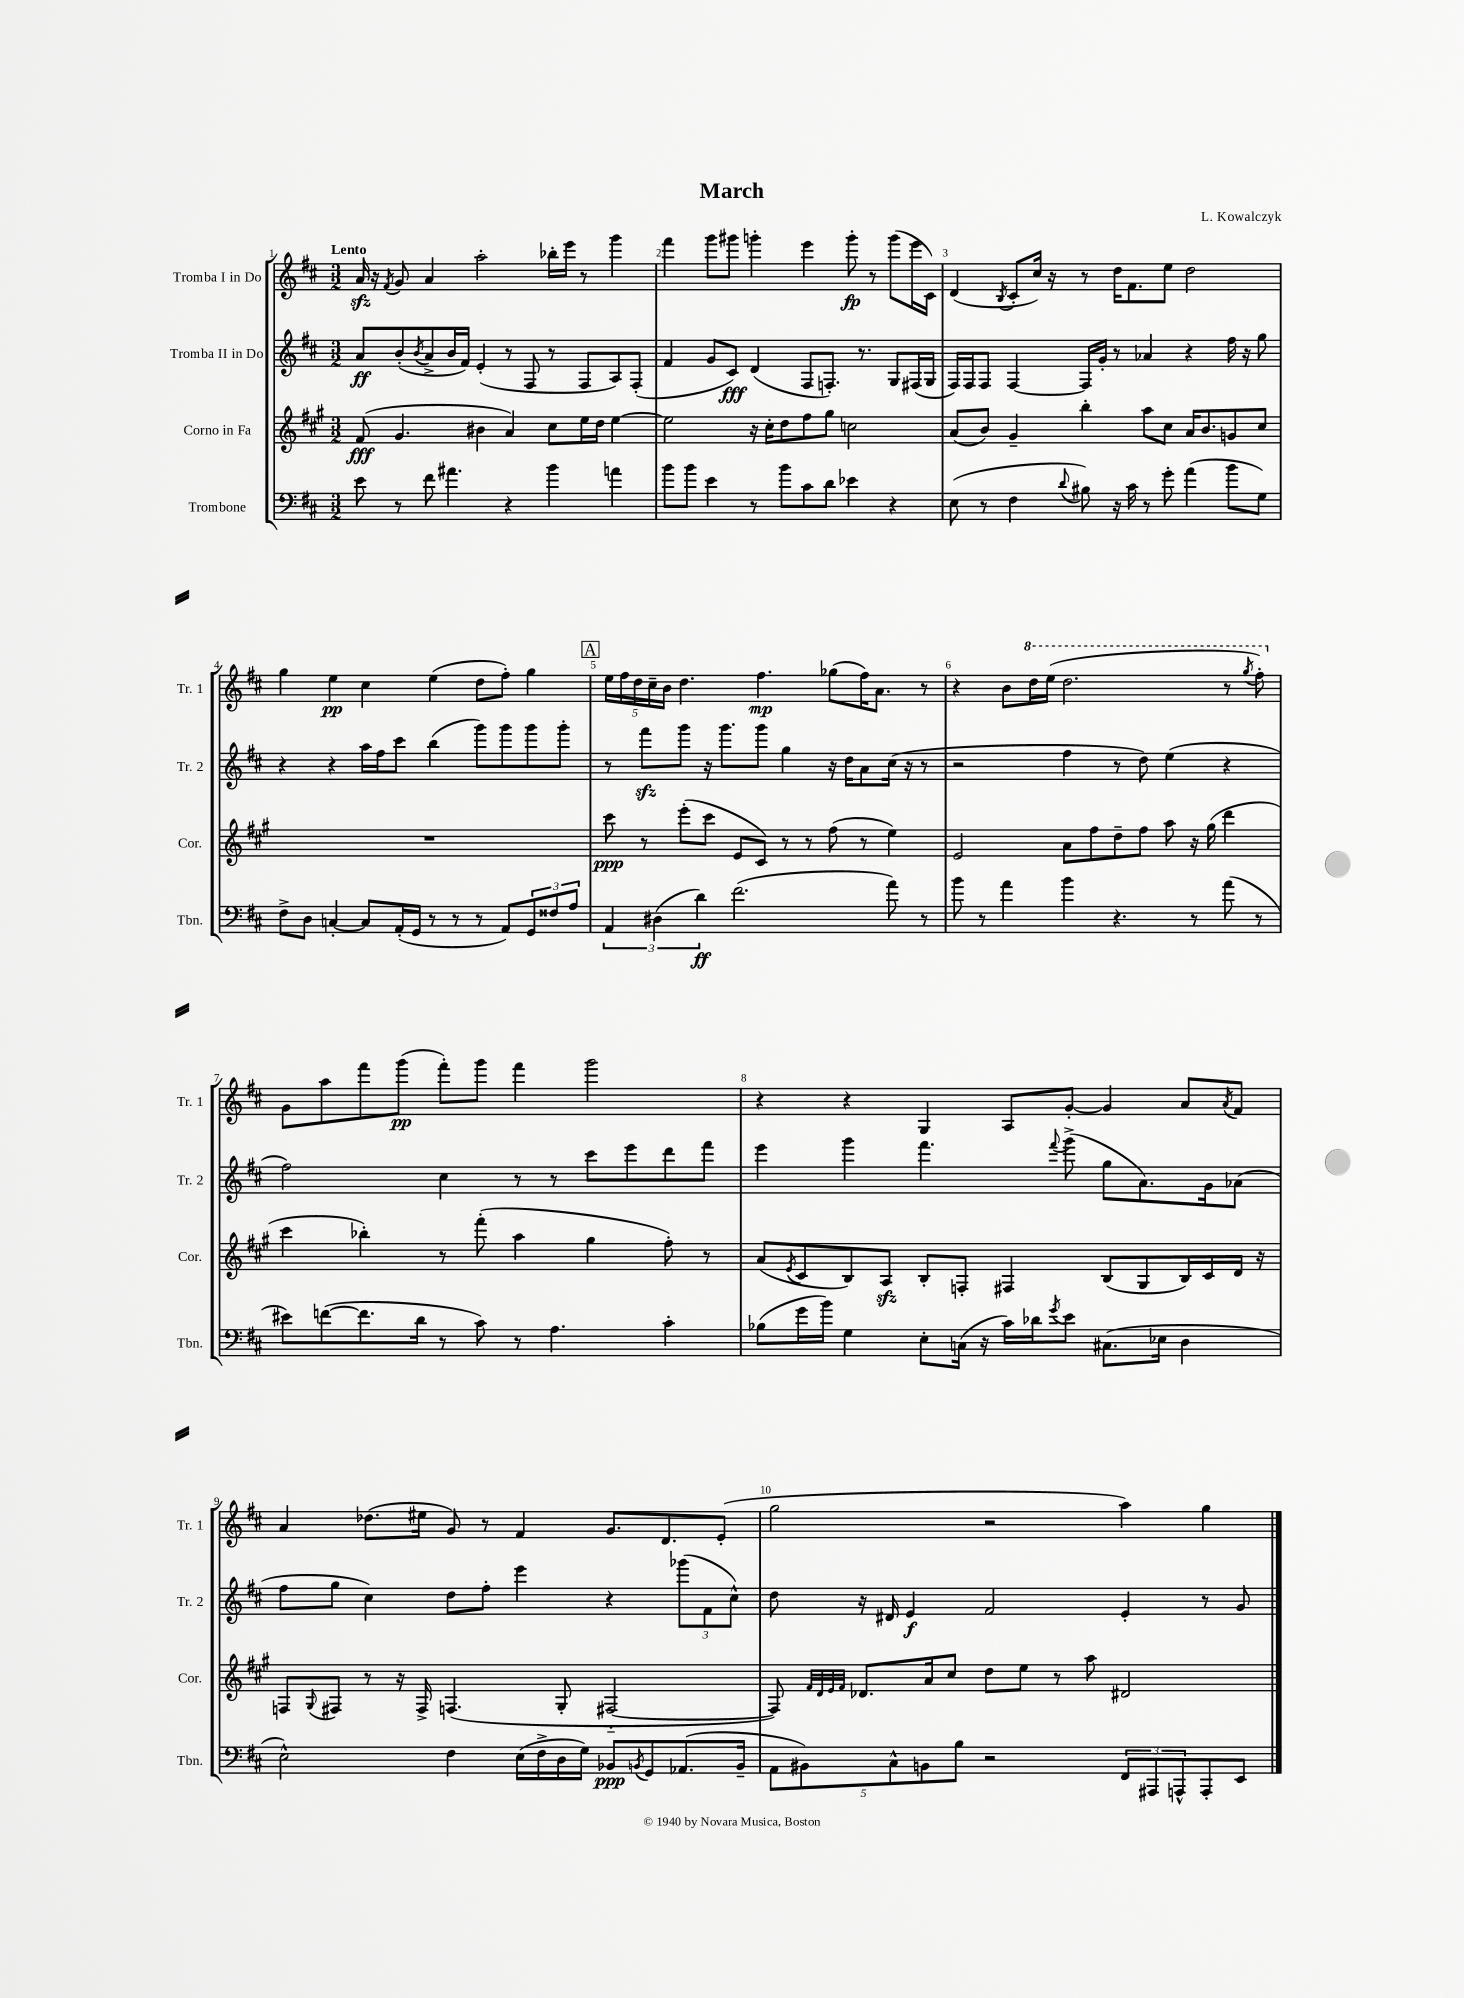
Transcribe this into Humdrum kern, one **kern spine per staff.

**kern	**dynam	**kern	**dynam	**kern	**dynam	**kern	**dynam
*part4	*part4	*part3	*part3	*part2	*part2	*part1	*part1
*staff4	*staff4	*staff3	*staff3	*staff2	*staff2	*staff1	*staff1
*I"Trombone	*	*I"Corno in Fa	*	*I"Tromba II in Do	*	*I"Tromba I in Do	*
*I'Tbn.	*	*I'Cor.	*	*I'Tr. 2	*	*I'Tr. 1	*
*clefF4	*	*clefG2	*	*clefG2	*	*clefG2	*
*k[f#c#]	*	*k[f#c#g#]	*	*k[f#c#]	*	*k[f#c#]	*
*M3/2	*	*M3/2	*	*M3/2	*	*M3/2	*
=1	=1	=1	=1	=1	=1	=1	=1
!	!	!	!	!	!	!LO:TX:a:B:t=Lento	!
8e\	.	(8f#/	fff	8a/L	ff	16azz/	.
.	.	.	.	.	.	16r	.
.	.	.	.	.	.	8qf#/	.
8r	.	4.g#/	.	(8b'/	.	8g/	.
.	.	.	.	8qb/	.	.	.
8f#\	.	.	.	8a^/	.	4a/	.
4.a#X\	.	.	.	16b/L	.	.	.
.	.	.	.	16f#/JJ)	.	.	.
.	.	4b#X\	.	(4e'/	.	2aa'\	.
4r	.	4a/)	.	8r	.	.	.
.	.	.	.	8F#/	.	.	.
4b\	.	8cc#\L	.	8r	.	16bb-X'\LL	.
.	.	.	.	.	.	16eee\JJ	.
.	.	16ee\L	.	8F#/L	.	8r	.
.	.	16dd\JJ	.	.	.	.	.
4an\	.	[4ee\	.	8A/)	.	4ggg\	.
.	.	.	.	(8F#'/J	.	.	.
=2	=2	=2	=2	=2	=2	=2	=2
8b\L	.	2ee\]	.	4f#/	.	4fff#\	.
8b\J	.	.	.	.	.	.	.
4e\	.	.	.	8g/L	.	8ggg\L	.
.	.	.	.	8c#/J)	fff	8ggg#X\J	.
8r	.	16r	.	(4d/	.	4gggn'\	.
.	.	16cc#'\KL	.	.	.	.	.
8b\L	.	8dd\	.	.	.	.	.
8c#\	.	8ff#\	.	8F#/L	.	4eee\	.
8d\J	.	8gg#\J	.	8.Fn'/J)	.	.	.
4e-X\	.	2ccn\	.	.	.	8ggg'\	fp
.	.	.	.	8.r	.	.	.
.	.	.	.	.	.	8r	.
4r	.	.	.	8G/L	.	(8ggg\L	.
.	.	.	.	(16F#X/L	.	16eee\L	.
.	.	.	.	16G/JJ	.	16c#\JJ)	.
=3	=3	=3	=3	=3	=3	=3	=3
(8E\	.	(8a/L	.	16F#/LL)	.	(4d/	.
.	.	.	.	16F#/J	.	.	.
8r	.	8b/J)	.	8F#/J	.	.	.
.	.	.	.	.	.	8qB/	.
4F#\	.	4g#~/	.	[4F#/	.	8c#'/L	.
.	.	.	.	.	.	16cc#/Jk)	.
.	.	.	.	.	.	16r	.
8qqd/	.	.	.	.	.	.	.
8B#X\)	.	4bb'\	.	16F#/LL]	.	8r	.
.	.	.	.	16g'/JJ	.	.	.
16r	.	.	.	8r	.	16dd\KL	.
16c#\	.	.	.	.	.	8.f#\	.
8r	.	8aa\L	.	4a-X/	.	.	.
8g'\	.	8cc#\J	.	.	.	8ee\J	.
(4a\	.	16a/KL	.	4r	.	2dd\	.
.	.	8.b/	.	.	.	.	.
8b\L	.	8gn/	.	16ff#\	.	.	.
.	.	.	.	16r	.	.	.
8G\J)	.	8cc#/J	.	8gg\	.	.	.
!!LO:LB:g=z
=4	=4	=4	=4	=4	=4	=4	=4
8F#^\L	.	1.r	.	4r	.	4gg\	.
8D\J	.	.	.	.	.	.	.
[4Cn'/	.	.	.	4r	.	4ee\	pp
8C/L]	.	.	.	16aa\LL	.	4cc#\	.
.	.	.	.	16ff#\J	.	.	.
(16AA'/L	.	.	.	8ccc#\J	.	.	.
16GG/JJ	.	.	.	.	.	.	.
8r	.	.	.	(4bb\	.	(4ee\	.
8r	.	.	.	.	.	.	.
8r	.	.	.	8ggg\L)	.	8dd\L	.
8AA/L)	.	.	.	8ggg\	.	8ff#'\J)	.
12GG/	.	.	.	8ggg\	.	4gg\	.
12F##X/	.	.	.	.	.	.	.
.	.	.	.	8ggg'\J	.	.	.
12A/J	.	.	.	.	.	.	.
!!LO:REH:place=s1:t=A
=5	=5	=5	=5	=5	=5	=5	=5
6AA/	.	8ccc#\	ppp	8r	.	20ee\LL	.
.	.	.	.	.	.	20ff#\	.
.	.	.	.	.	.	20dd\	.
.	.	8r	.	8fff#zz\L	.	.	.
.	.	.	.	.	.	20cc#~\	.
(6D#X\	.	.	.	.	.	.	.
.	.	.	.	.	.	20b\JJ	.
.	.	(8eee'\L	.	8ggg\J	.	4.dd\	.
6d\)	ff	.	.	.	.	.	.
.	.	8ccc#\J	.	16r	.	.	.
.	.	.	.	8.ggg\L	.	.	.
(2.f#\	.	8e/L	.	.	.	.	.
.	.	8c#/J)	.	8ggg\J	.	4.ff#\	mp
.	.	8r	.	4gg\	.	.	.
.	.	8r	.	.	.	.	.
.	.	(8ff#\	.	16r	.	(8gg-X\L	.
.	.	.	.	16dd\KL	.	.	.
.	.	8r	.	8a\	.	16ff#\K)	.
.	.	.	.	.	.	8.a\J	.
8a\)	.	4ee\)	.	(16cc#\Jk	.	.	.
.	.	.	.	16r	.	.	.
8r	.	.	.	8r	.	8r	.
=6	=6	=6	=6	=6	=6	=6	=6
8b\	.	2e/	.	2r	.	4r	.
8r	.	.	.	.	.	.	.
4a\	.	.	.	.	.	8b\L	.
*	*	*	*	*	*	*8va	*
.	.	.	.	.	.	16ddd\L	.
.	.	.	.	.	.	(16eee\JJ	.
4b\	.	8a\L	.	4ff#\	.	2.ddd\	.
.	.	8ff#\	.	.	.	.	.
4.r	.	8dd~\	.	8r	.	.	.
.	.	8ff#\J	.	8dd\)	.	.	.
.	.	8aa\	.	(4ee\	.	.	.
8r	.	16r	.	.	.	.	.
.	.	(16gg#\	.	.	.	.	.
(8a\	.	4ddd\	.	4r	.	8r	.
.	.	.	.	.	.	8qggg/	.
8r	.	.	.	.	.	8fff#'\)	.
!!LO:LB:g=z
=7	=7	=7	=7	=7	=7	=7	=7
*	*	*	*	*	*	*X8va	*
8e#X\L)	.	4ccc#\	.	2ff#\)	.	8g\L	.
([8fn\	.	.	.	.	.	8aa\	.
8.f\]	.	4bb-X'\)	.	.	.	8fff#\	.
.	.	.	.	.	.	(8ggg\J	pp
16d\Jk	.	.	.	.	.	.	.
8r	.	8r	.	4cc#\	.	8fff#'\L)	.
8c#\)	.	(8fff#'\	.	.	.	8ggg\J	.
8r	.	4aa\	.	8r	.	4fff#\	.
4.A\	.	.	.	8r	.	.	.
.	.	4gg#\	.	8ccc#\L	.	2ggg\	.
.	.	.	.	8eee\	.	.	.
4c#'\	.	8ff#'\)	.	8ddd\	.	.	.
.	.	8r	.	8fff#\J	.	.	.
=8	=8	=8	=8	=8	=8	=8	=8
(8B-X\L	.	(8a/L	.	4eee\	.	4r	.
.	.	8qe/	.	.	.	.	.
16g\L	.	8c#/	.	.	.	.	.
16b\JJ)	.	.	.	.	.	.	.
4G\	.	8B/)	.	4ggg\	.	4r	.
.	.	8Azz/J	.	.	.	.	.
8E'\L	.	8B'/L	.	4.fff#\	.	4G/	.
(16Cn\Jk	.	8Fn'/J	.	.	.	.	.
16r	.	.	.	.	.	.	.
16c#\LL)	.	4F#X/	.	.	.	8A/L	.
16d-X\J	.	.	.	.	.	.	.
8qg/	.	.	.	8qqfff#/	.	.	.
8e\J	.	.	.	(8ggg^\	.	[8g'/J	.
(8.C#X\L	.	(8B/L	.	8gg\L	.	4g/]	.
.	.	8G#/	.	8.a\)	.	.	.
16E-X\Jk	.	.	.	.	.	.	.
4D\	.	16B/L)	.	.	.	8a/L	.
.	.	16c#/	.	16g\k	.	.	.
.	.	.	.	.	.	8qa/	.
.	.	16d/JJ	.	(8a-X\J	.	8f#/J	.
.	.	16r	.	.	.	.	.
!!LO:LB:g=z
=9	=9	=9	=9	=9	=9	=9	=9
2E^^\)	.	8Fn/L	.	8ff#\L	.	4a/	.
.	.	8qqG#/	.	.	.	.	.
.	.	8F#X/J	.	8gg\J	.	.	.
.	.	8r	.	4cc#\)	.	(8.dd-X\L	.
.	.	16r	.	.	.	.	.
.	.	16F#^/	.	.	.	16ee#X\Jk	.
4F#\	.	(4.Fn/	.	8dd\L	.	8g/)	.
.	.	.	.	8ff#'\J	.	8r	.
(16E\LL	.	.	.	4eee\	.	4f#/	.
16F#^\	.	.	.	.	.	.	.
16D\	.	8G#'/	.	.	.	.	.
16G\JJ)	.	.	.	.	.	.	.
8BB-X/L	ppp	[2F#X/	.	4r	.	8.g/L	.
8qBBn/	.	.	.	.	.	.	.
8GG/	.	.	.	.	.	.	.
.	.	.	.	.	.	8.d/	.
(8.AA-X/	.	.	.	(12ggg-X\L	.	.	.
.	.	.	.	12f#\	.	.	.
.	.	.	.	.	.	(8e'/J	.
.	.	.	.	12cc#^^\J)	.	.	.
16BB~/Jk	.	.	.	.	.	.	.
=10	=10	=10	=10	=10	=10	=10	=10
10AA\L	.	8F#/])	.	8dd\	.	2gg\	.
10BB#X\)	.	.	.	.	.	.	.
.	.	32qqf#/LLL	.	.	.	.	.
.	.	32qqd/	.	.	.	.	.
.	.	32qqe/	.	.	.	.	.
.	.	32qqf#/JJJ	.	.	.	.	.
.	.	8.d-X/L	.	16r	.	.	.
.	.	.	.	16d#X/	.	.	.
10C#^^\	.	.	.	.	.	.	.
.	.	.	.	4e/	f	.	.
10BBn\	.	.	.	.	.	.	.
.	.	16a/k	.	.	.	.	.
.	.	8cc#/J	.	.	.	.	.
10B\J	.	.	.	.	.	.	.
2r	.	8dd\L	.	2f#/	.	2r	.
.	.	8ee\J	.	.	.	.	.
.	.	8r	.	.	.	.	.
.	.	8aa\	.	.	.	.	.
12FF#/L	.	2d#X/	.	4e'/	.	4aa\)	.
12AAA#X/	.	.	.	.	.	.	.
12AAAn^^/	.	.	.	.	.	.	.
8AAA'/	.	.	.	8r	.	4gg\	.
8EE/J	.	.	.	8g/	.	.	.
==	==	==	==	==	==	==	==
*-	*-	*-	*-	*-	*-	*-	*-
